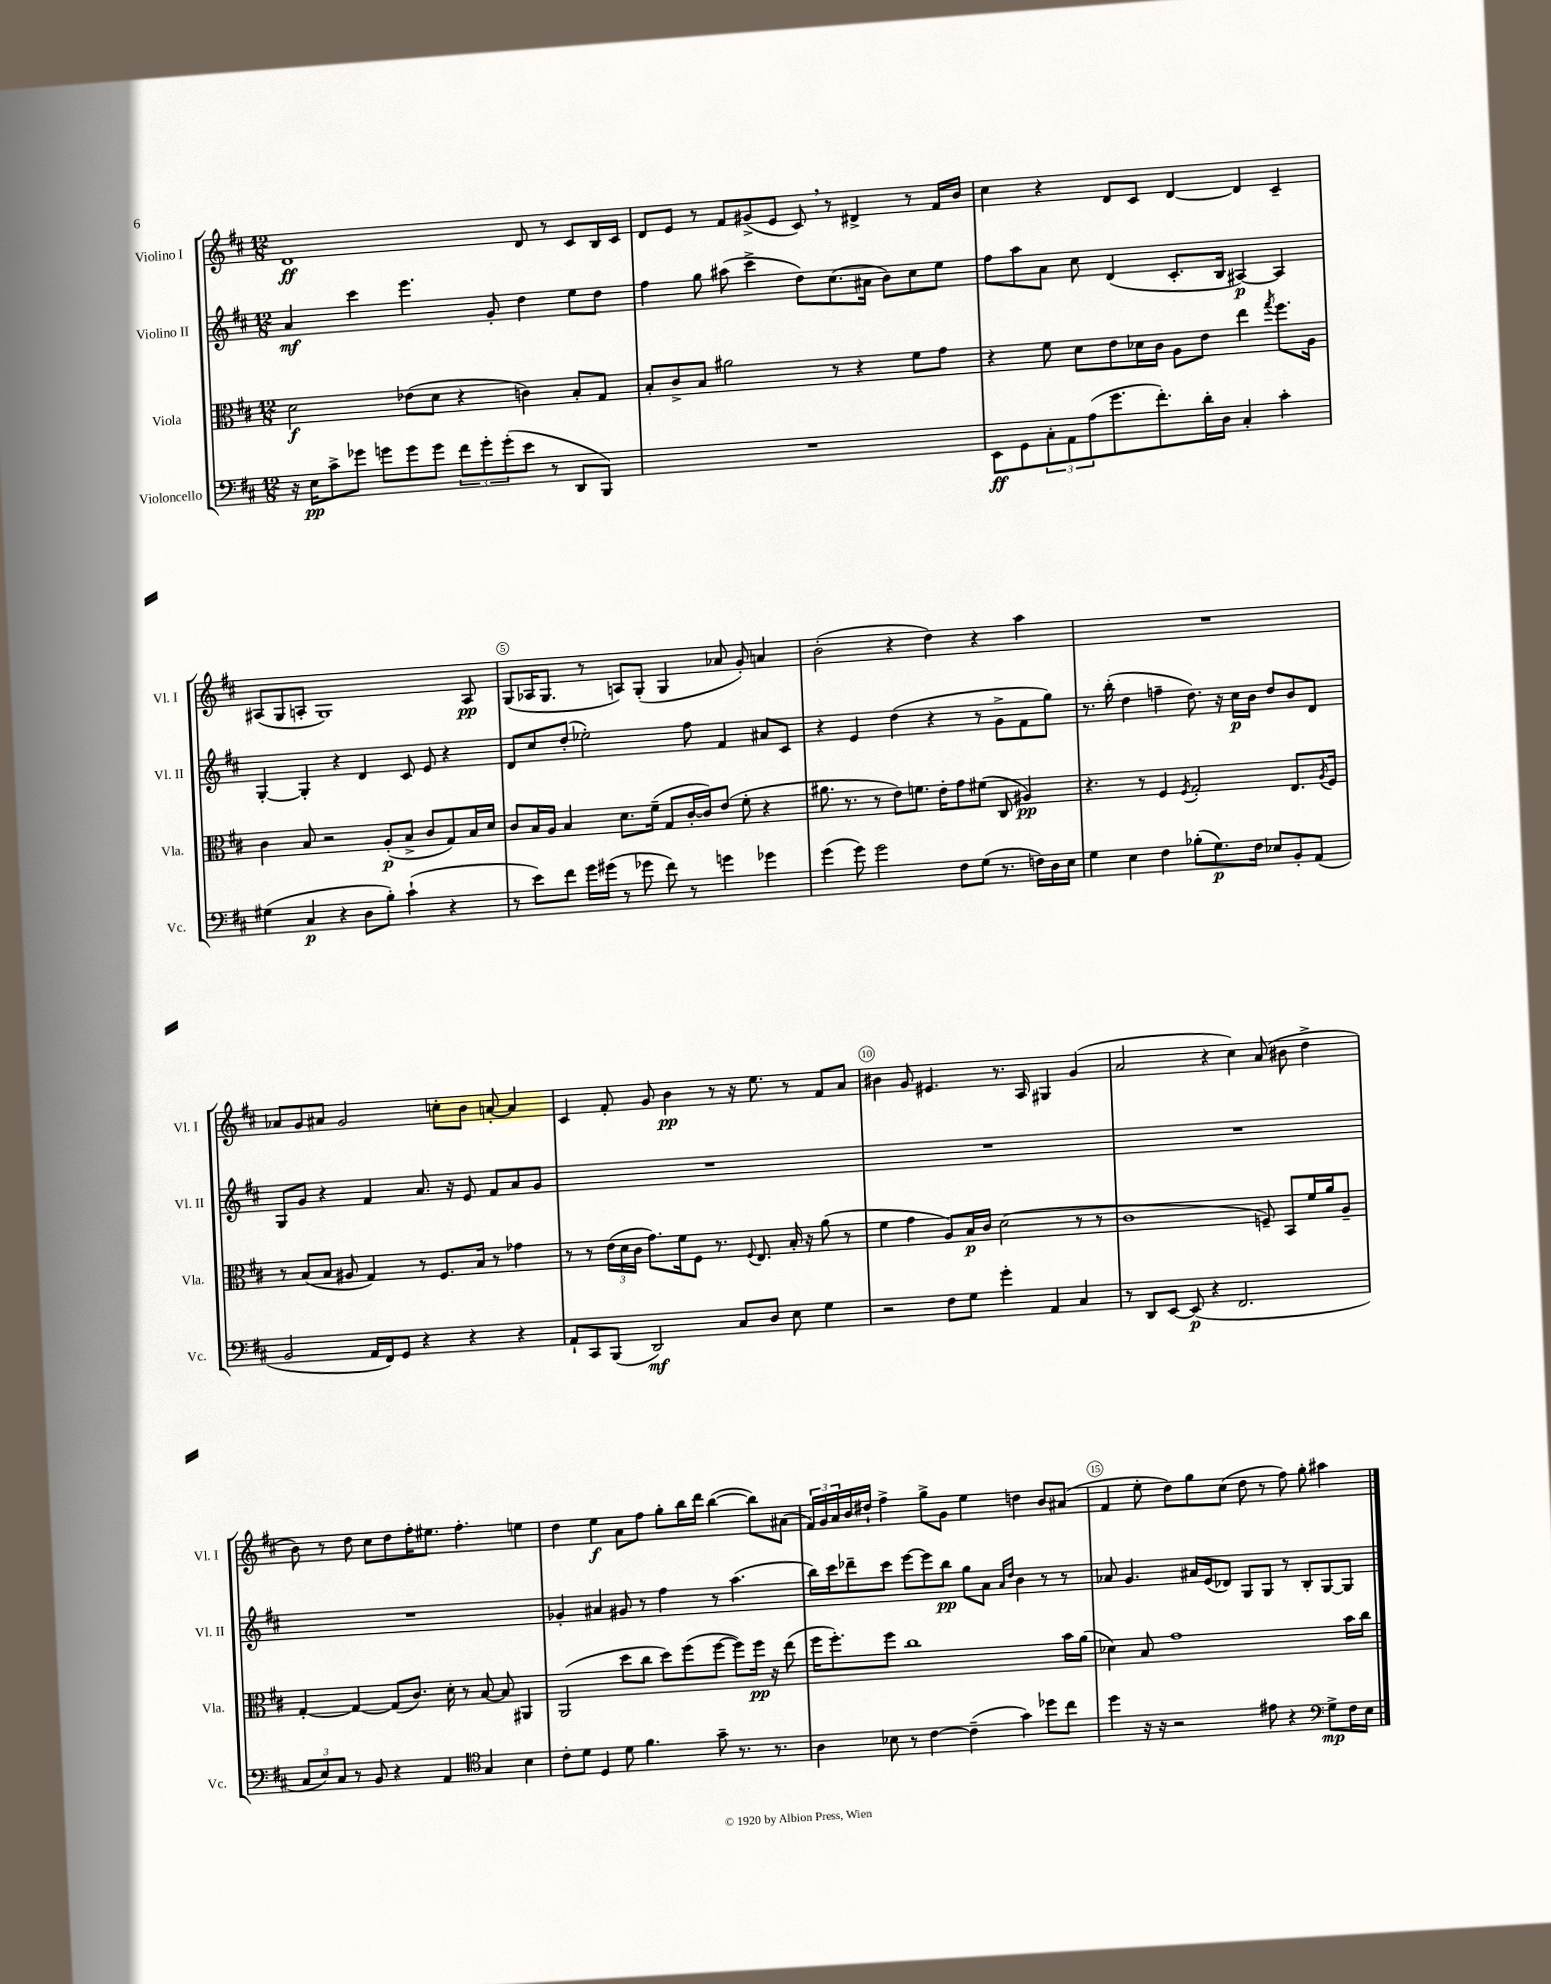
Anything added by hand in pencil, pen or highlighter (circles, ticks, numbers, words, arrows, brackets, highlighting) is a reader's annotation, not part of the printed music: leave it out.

**kern	**dynam	**kern	**dynam	**kern	**dynam	**kern	**dynam
*part4	*part4	*part3	*part3	*part2	*part2	*part1	*part1
*staff4	*staff4	*staff3	*staff3	*staff2	*staff2	*staff1	*staff1
*I"Violoncello	*	*I"Viola	*	*I"Violino II	*	*I"Violino I	*
*I'Vc.	*	*I'Vla.	*	*I'Vl. II	*	*I'Vl. I	*
*clefF4	*	*clefC3	*	*clefG2	*	*clefG2	*
*k[f#c#]	*	*k[f#c#]	*	*k[f#c#]	*	*k[f#c#]	*
*M12/8	*	*M12/8	*	*M12/8	*	*M12/8	*
=1	=1	=1	=1	=1	=1	=1	=1
16r	.	2d\	f	4a/	mf	1d	ff
16E\KL	pp	.	.	.	.	.	.
8c#^\	.	.	.	.	.	.	.
8g-X\J	.	.	.	4ccc#\	.	.	.
8gn\L	.	.	.	.	.	.	.
8g\	.	(8e-X\L	.	4.eee\	.	.	.
8g\J	.	8d\J	.	.	.	.	.
12f#\L	.	4r	.	.	.	.	.
12g'\	.	.	.	.	.	.	.
.	.	.	.	8g'/	.	.	.
(12g'\	.	.	.	.	.	.	.
8e\J	.	4cn\)	.	4dd\	.	8d/	.
8r	.	.	.	.	.	8r	.
8DD/L	.	8B'/L	.	8ee\L	.	8c#/L	.
8BBB/J)	.	8G/J	.	8dd\J	.	16B/L	.
.	.	.	.	.	.	16c#/JJ	.
=2	=2	=2	=2	=2	=2	=2	=2
1.r	.	8B'/L	.	4ff#\	.	8d/L	.
.	.	8c#^/	.	.	.	8e/J	.
.	.	8B/J	.	8gg\	.	8r	.
.	.	2a#X\	.	(8aa#X\	.	8f#/L	.
.	.	.	.	4ccc#^\	.	(8g#X^/	.
.	.	.	.	.	.	8e/J	.
.	.	.	.	8dd\L)	.	8c#,/)	.
.	.	8r	.	(8.cc#\	.	8r	.
.	.	4r	.	.	.	4d#X^/	.
.	.	.	.	16a#X\Jk	.	.	.
.	.	.	.	8b\L)	.	.	.
.	.	8f#\L	.	8cc#\	.	8r	.
.	.	8g\J	.	8ee\J	.	16f#/LL	.
.	.	.	.	.	.	16b/JJ	.
=3	=3	=3	=3	=3	=3	=3	=3
8EE\L	ff	4r	.	8ff#\L	.	4cc#\	.
8GG\	.	.	.	8aa\	.	.	.
12C#'\	.	8f#\	.	8a\J	.	4r	.
12AA\	.	.	.	.	.	.	.
.	.	8d\L	.	8cc#\	.	.	.
(12A\	.	.	.	.	.	.	.
8.g\	.	8e\	.	(4d/	.	8d/L	.
.	.	16d-X\L	.	.	.	8c#/J	.
8.f#'\)	.	16c#\JJ	.	.	.	.	.
.	.	8A\L	.	8.c#'/L	.	[4d/	.
16d'\L	.	8e\J	.	.	.	.	.
16D\JJ	.	.	.	16B/Jk	.	.	.
4C#'/	.	4ee\	.	[4A#X/)	p	4d/]	.
.	.	8qgg/	.	.	.	.	.
4c#'\	.	8.ff#\L	.	4A#/]	.	4c#~/	.
.	.	16A\Jk	.	.	.	.	.
!!LO:LB:g=z
=4	=4	=4	=4	=4	=4	=4	=4
(4G#X\	.	4c#\	.	[4G'/	.	(8A#X/L	.
.	.	.	.	.	.	8G/	.
4C#/	p	8B/	.	4G'/]	.	8An'/J	.
.	.	2r	.	.	.	1G)	.
4r	.	.	.	4r	.	.	.
8D\L	.	.	.	4d/	.	.	.
8B'\J)	.	(8A'/L	p	.	.	.	.
(4c#`\	.	8B^/J	.	8c#/	.	.	.
.	.	8c#/L	.	8e/	.	.	.
4r	.	8G/)	.	4r	.	.	.
.	.	16B/L	.	.	.	8A/	pp
.	.	16d/JJ	.	.	.	.	.
=5	=5	=5	=5	=5	=5	=5	=5
8r	.	8c#/L	.	8d/L	.	(8G/L	.
8e\L)	.	16B/L	.	8cc#/	.	16A-X/K	.
.	.	16A/JJ	.	.	.	8.G/J	.
8f#\J	.	4B/	.	(8dd'/J	.	.	.
16g\LL	.	.	.	2ee-X'\)	.	8r	.
(16g#X\JJ	.	.	.	.	.	.	.
8r	.	8.d\L	.	.	.	8An/L)	.
8g-X\	.	.	.	.	.	(8G'/J	.
.	.	(16f#~\Jk	.	.	.	.	.
8f#\)	.	8G/L	.	.	.	4G/	.
8r	.	[16c#'/L	.	8ff#\	.	.	.
.	.	16c#/J])	.	.	.	.	.
4gn\	.	(8e/J	.	4f#/	.	8a-X/	.
.	.	8f#'\	.	.	.	8g'/)	.
4g-X\	.	4r	.	8a#X/L	.	4an/	.
.	.	.	.	8c#/J	.	.	.
=6	=6	=6	=6	=6	=6	=6	=6
(4g\	.	8.a#X\	.	4r	.	(2b'\	.
.	.	8.r	.	.	.	.	.
8g\)	.	.	.	4e/	.	.	.
2g\	.	8r	.	.	.	.	.
.	.	8e\L)	.	(4dd\	.	4r	.
.	.	8.fn\J	.	.	.	.	.
.	.	.	.	4r	.	4dd\)	.
.	.	16e'\KL	.	.	.	.	.
8F#\L	.	8g\	.	.	.	.	.
(8G\J	.	(8f#X\J	.	8r	.	4r	.
8.r	.	8C#/	.	8g^\L	.	.	.
.	.	4A#X/)	pp	8f#\	.	4aa\	.
16Fn\LL)	.	.	.	.	.	.	.
16D\	.	.	.	8gg\J)	.	.	.
16E\JJ	.	.	.	.	.	.	.
=7	=7	=7	=7	=7	=7	=7	=7
4G\	.	4.r	.	8.r	.	1.r	.
.	.	.	.	(16bb'\	.	.	.
4E\	.	.	.	4dd\	.	.	.
.	.	8r	.	.	.	.	.
4F#\	.	4F#/	.	4ffn~\	.	.	.
.	.	8qF#/	.	.	.	.	.
(8B-X'\L	.	2G'/	.	8.dd\)	.	.	.
8.G\)	p	.	.	.	.	.	.
.	.	.	.	16r	.	.	.
.	.	.	.	16cc#\LL	p	.	.
16F#\Jk	.	.	.	16b\JJ	.	.	.
8E-X/L	.	.	.	8dd/L	.	.	.
8BB'/	.	8.E/L	.	8b/	.	.	.
(8AA/J	.	.	.	8d/J	.	.	.
.	.	8qA/	.	.	.	.	.
.	.	16F#/Jk	.	.	.	.	.
!!LO:LB:g=z
=8	=8	=8	=8	=8	=8	=8	=8
2BB/	.	8r	.	8G/L	.	8a-X/L	.
.	.	(8B/L	.	8g/J	.	8g/	.
.	.	8B/J	.	4r	.	8a#X/J	.
.	.	8A#X/	.	.	.	2g/	.
16AA/LL	.	4G/)	.	4f#/	.	.	.
16FF#/J)	.	.	.	.	.	.	.
8GG/J	.	.	.	.	.	.	.
4r	.	8r	.	8.a/	.	.	.
.	.	8.F#/L	.	.	.	8ccn'\L	.
.	.	.	.	16r	.	.	.
4r	.	.	.	8e/	.	8b\J	.
.	.	16B/Jk	.	.	.	.	.
.	.	8r	.	8f#/L	.	[8an'/	.
4r	.	4g-X\	.	8a/	.	4a/]	.
.	.	.	.	8g/J	.	.	.
=9	=9	=9	=9	=9	=9	=9	=9
8AA`/L	.	8r	.	1.r	.	4c#/	.
8CC#/	.	8r	.	.	.	.	.
(8BBB/J	.	(24e\LL	.	.	.	8f#'/	.
.	.	24d\	.	.	.	.	.
.	.	24c#\JJ	.	.	.	.	.
2DD/)	mf	8.g\L)	.	.	.	8g/	.
.	.	.	.	.	.	4b\	pp
.	.	16f#\k	.	.	.	.	.
.	.	8F#\J	.	.	.	.	.
.	.	8.r	.	.	.	8r	.
8C#/L	.	.	.	.	.	16r	.
.	.	8qqF#/	.	.	.	.	.
.	.	8.E/	.	.	.	8.ee\	.
8D/J	.	.	.	.	.	.	.
8E\	.	16B'/	.	.	.	8r	.
.	.	16r	.	.	.	.	.
4G\	.	(8a\	.	.	.	8f#/L	.
.	.	8r	.	.	.	8a/J	.
=10	=10	=10	=10	=10	=10	=10	=10
2r	.	4f#\	.	1.r	.	4b#X\	.
.	.	4g\	.	.	.	8g/	.
.	.	.	.	.	.	4.e#X/	.
8F#\L	.	8A/L)	.	.	.	.	.
8G\J	.	16B/L	p	.	.	.	.
.	.	16c#/JJ	.	.	.	.	.
4g'\	.	(2d\	.	.	.	8.r	.
.	.	.	.	.	.	16A/	.
4AA/	.	.	.	.	.	4G#X/	.
4C#/	.	8r	.	.	.	(4g/	.
.	.	8r	.	.	.	.	.
=11	=11	=11	=11	=11	=11	=11	=11
8r	.	1c#	.	1.r	.	2a/	.
8DD/L	.	.	.	.	.	.	.
[8EE/J	.	.	.	.	.	.	.
(8EE/]	p	.	.	.	.	.	.
4r	.	.	.	.	.	4r	.
2.FF#/	.	.	.	.	.	4cc#\)	.
.	.	8Fn~/)	.	.	.	(8a/	.
.	.	8BB/L	.	.	.	8b#X\	.
.	.	16f#/L	.	.	.	4dd^\	.
.	.	16a/J	.	.	.	.	.
.	.	8A~/J	.	.	.	.	.
!!LO:LB:g=z
=12	=12	=12	=12	=12	=12	=12	=12
12C#/L	.	[4G'/	.	1.r	.	8b\)	.
12E/)	.	.	.	.	.	.	.
.	.	.	.	.	.	8r	.
12C#/J	.	.	.	.	.	.	.
8r	.	4G/_	.	.	.	8dd\	.
8BB/	.	.	.	.	.	8cc#\L	.
4r	.	(8G/L]	.	.	.	8dd\	.
.	.	8.c#/J)	.	.	.	16ff#'\K	.
.	.	.	.	.	.	8.ee#X\J	.
4AA/	.	.	.	.	.	.	.
.	.	16d'\	.	.	.	.	.
.	.	8r	.	.	.	4.ff#'\	.
*clefC4	*	*	*	*	*	*	*
4G/	.	[8B/	.	.	.	.	.
.	.	8B/]	.	.	.	.	.
4B\	.	4AA#X/	.	.	.	4een\	.
=13	=13	=13	=13	=13	=13	=13	=13
8c#'\L	.	(2AA/	.	4g-X'/	.	4dd\	.
8d\J	.	.	.	.	.	.	.
4D/	.	.	.	4a#X/	.	4ee\	f
8d\	.	8dd\L	.	8g#X/	.	8a\L	.
4.f#\	.	8cc#\J	.	8r	.	8ff#\J	.
.	.	8dd\L)	.	4ff#\	.	8gg'\L	.
.	.	(8ff#\	.	.	.	16bb\L	.
.	.	.	.	.	.	16ddd\JJ	.
8g~\	.	[8ff#\J	.	8r	.	([4bb\	.
8.r	.	8ff#\L])	.	(4.aa\	.	.	.
.	.	16ff#\Jk	pp	.	.	8bb\L])	.
8.r	.	16r	.	.	.	.	.
.	.	(8ee\	.	.	.	(8a#X\J	.
=14	=14	=14	=14	=14	=14	=14	=14
4A\	.	16ff#\KL	.	16bb\LL)	.	24f#/LL)	.
.	.	.	.	.	.	24g/	.
.	.	8.ff#'\)	.	16ccc#\J	.	.	.
.	.	.	.	.	.	24a/	.
.	.	.	.	8ddd-X~\	.	16b/	.
.	.	.	.	.	.	16dd#X`/JJ	.
8B-X\	.	8ff#\J	.	8ccc#\J	.	4ff#^\	.
8r	.	1cc#	.	[8eee\L	.	.	.
[4c#\	.	.	.	8eee\]	.	8gg^\L	.
.	.	.	.	8bb\J	pp	8g\J	.
(4c#~\]	.	.	.	8gg\L	.	4ee\	.
.	.	.	.	8a\J	.	.	.
.	.	.	.	16qqa/LL	.	.	.
.	.	.	.	16qqdd/JJ	.	.	.
4g\)	.	.	.	4b\	.	4ddn\	.
8dd-X\L	.	.	.	8r	.	8b/L	.
8cc#\J	.	16b\LL	.	8r	.	(8a#X/J	.
.	.	(16a\JJ	.	.	.	.	.
=15	=15	=15	=15	=15	=15	=15	=15
4dd\	.	4d-X\)	.	8a-X/	.	4f#/	.
.	.	.	.	4.g/	.	.	.
16r	.	8B/	.	.	.	8ee'\	.
16r	.	.	.	.	.	.	.
2r	.	1g	.	.	.	8dd\L)	.
.	.	.	.	16a#X/LL	.	8gg\	.
.	.	.	.	(16e/J	.	.	.
.	.	.	.	8d-X/J)	.	(8cc#\J	.
.	.	.	.	8G/L	.	8dd\	.
8e#X\	.	.	.	8G/J	.	8r	.
4r	.	.	.	8r	.	8ff#\)	.
.	.	.	.	8B'/L	.	8gg'\	.
*clefF4	*	*	*	*	*	*	*
8G^\L	mp	.	.	[8G/	.	4aa#X\	.
16F#\L	.	16b\LL	.	8G/J]	.	.	.
16E\JJ	.	16cc#\JJ	.	.	.	.	.
==	==	==	==	==	==	==	==
*-	*-	*-	*-	*-	*-	*-	*-
